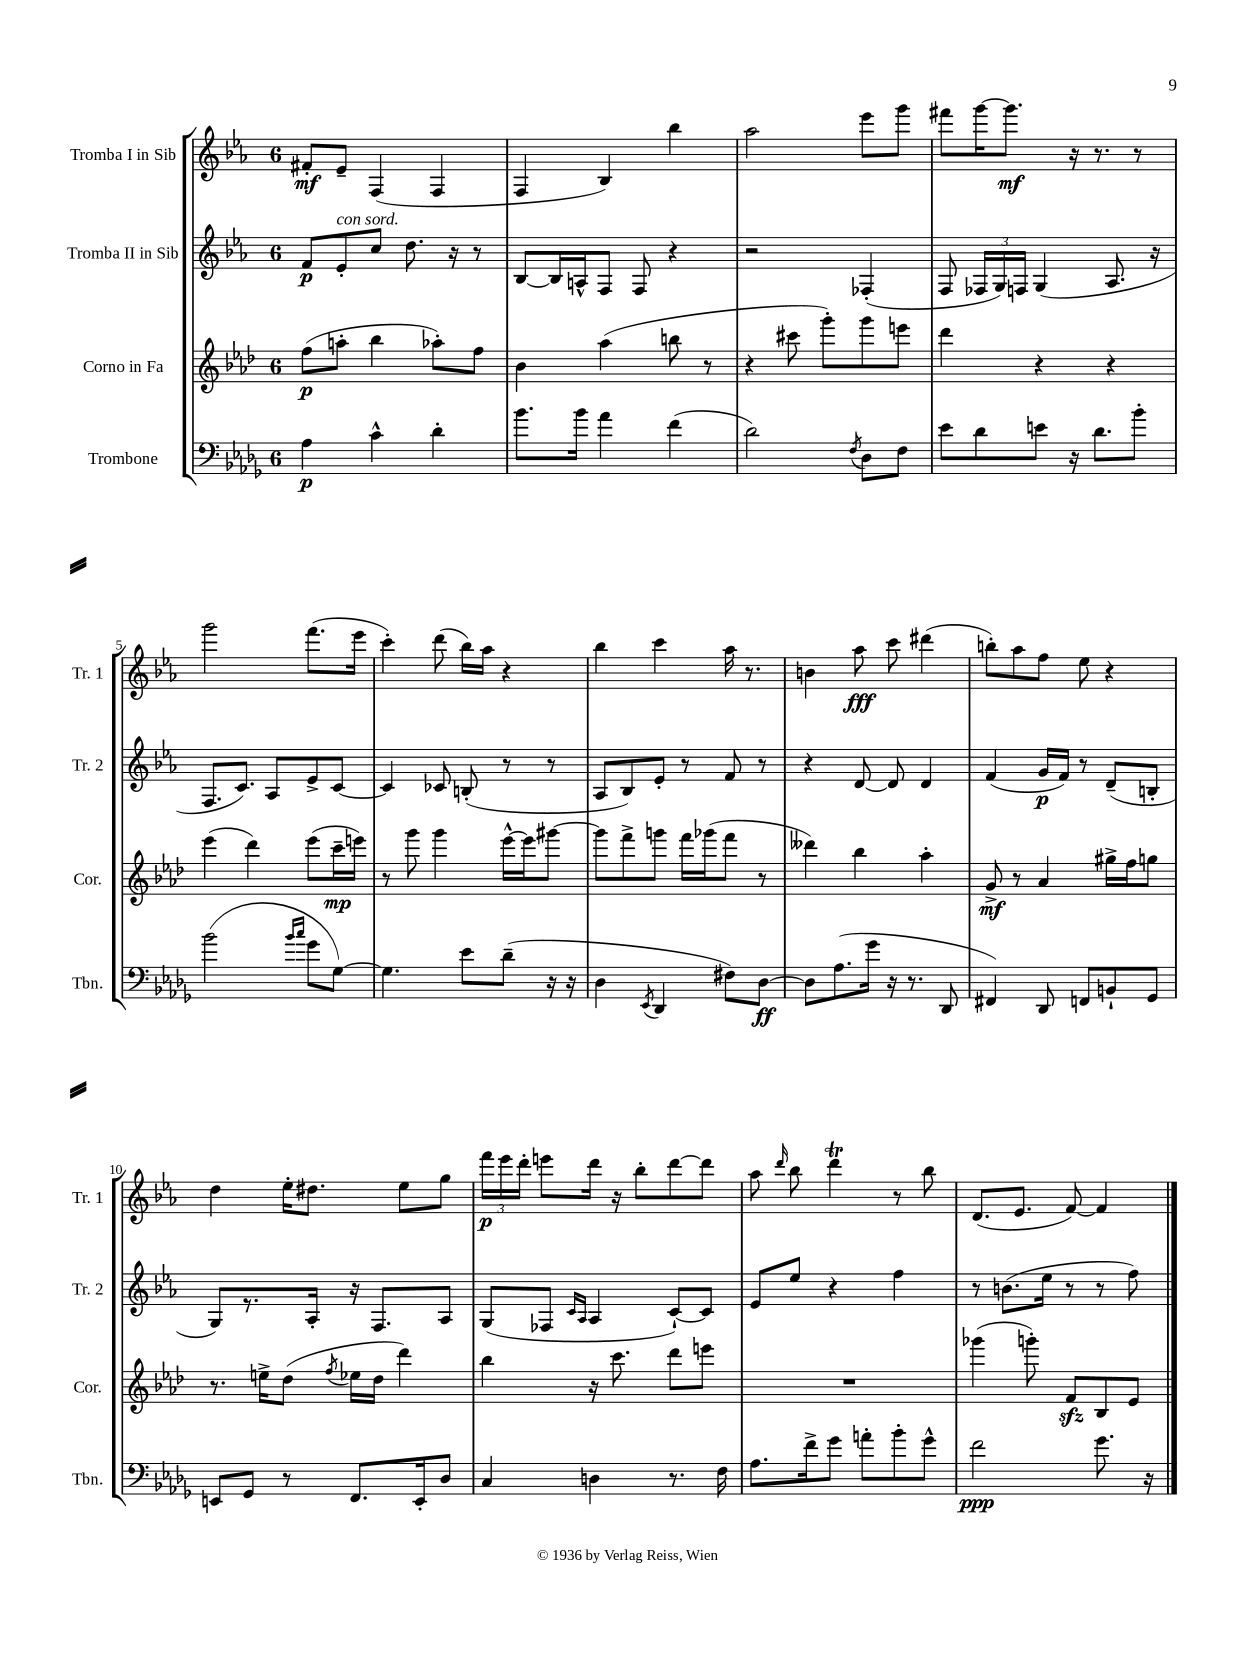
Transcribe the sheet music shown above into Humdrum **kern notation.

**kern	**dynam	**kern	**dynam	**kern	**dynam	**kern	**dynam
*part4	*part4	*part3	*part3	*part2	*part2	*part1	*part1
*staff4	*staff4	*staff3	*staff3	*staff2	*staff2	*staff1	*staff1
*I"Trombone	*	*I"Corno in Fa	*	*I"Tromba II in Sib	*	*I"Tromba I in Sib	*
*I'Tbn.	*	*I'Cor.	*	*I'Tr. 2	*	*I'Tr. 1	*
*clefF4	*	*clefG2	*	*clefG2	*	*clefG2	*
*k[b-e-a-d-g-]	*	*k[b-e-a-d-]	*	*k[b-e-a-]	*	*k[b-e-a-]	*
*M6/8	*	*M6/8	*	*M6/8	*	*M6/8	*
=1	=1	=1	=1	=1	=1	=1	=1
4A-\	p	(8ff\L	p	8f/L	p	8f#X'/L	mf
!	!	!	!	!LO:TX:a:i:t=con sord.	!	!	!
.	.	8aan'\J	.	8e-'/	.	8e-~/J	.
4c^^\	.	4bb-\	.	8cc/J	.	(4F/	.
.	.	.	.	8.dd\	.	.	.
4d-'\	.	8aa-X'\L)	.	.	.	4F/	.
.	.	.	.	16r	.	.	.
.	.	8ff\J	.	8r	.	.	.
=2	=2	=2	=2	=2	=2	=2	=2
8.b-\L	.	4b-\	.	[8B-/L	.	4F/	.
.	.	.	.	16B-/L]	.	.	.
16b-\Jk	.	.	.	16An^^/J	.	.	.
4a-\	.	(4aa-\	.	8F/J	.	4B-/)	.
.	.	.	.	8F/	.	.	.
(4f\	.	8bbn\	.	4r	.	4bb-\	.
.	.	8r	.	.	.	.	.
=3	=3	=3	=3	=3	=3	=3	=3
2d-\)	.	4r	.	2r	.	2aa-\	.
.	.	8ccc#X\	.	.	.	.	.
.	.	8ggg'\L)	.	.	.	.	.
8qF/	.	.	.	.	.	.	.
8D-\L	.	8ggg\	.	(4F-X'/	.	8eee-\L	.
8F\J	.	8eeen\J	.	.	.	8ggg\J	.
=4	=4	=4	=4	=4	=4	=4	=4
8e-\L	.	4ddd-\	.	8F/	.	8fff#X\L	.
8d-\	.	.	.	24F-X/LL	.	[16ggg\K	.
.	.	.	.	24G/)	.	.	.
.	.	.	.	.	.	8.ggg\J]	mf
.	.	.	.	24Fn/JJ	.	.	.
8en\J	.	4r	.	(4G/	.	.	.
16r	.	.	.	.	.	16r	.
8.d-\L	.	.	.	.	.	8.r	.
.	.	4r	.	8.A-/	.	.	.
8b-'\J	.	.	.	.	.	8r	.
.	.	.	.	16r	.	.	.
!!LO:LB:g=z
=5	=5	=5	=5	=5	=5	=5	=5
(2b-\	.	(4eee-\	.	8.F/L	.	2ggg\	.
.	.	.	.	8.c/J)	.	.	.
.	.	4ddd-\)	.	.	.	.	.
.	.	.	.	8A-/L	.	.	.
16qqb-/LL	.	.	.	.	.	.	.
16qqcc/JJ	.	.	.	.	.	.	.
8g-\L	.	(8eee-\L	.	8e-^/	.	(8.fff\L	.
[8G-\J)	.	16ccc~\L	mp	[8c/J	.	.	.
.	.	16eeen\JJ)	.	.	.	16eee-\Jk	.
=6	=6	=6	=6	=6	=6	=6	=6
4.G-\]	.	8r	.	4c/]	.	4ccc'\)	.
.	.	8ggg\	.	.	.	.	.
.	.	4ggg\	.	8c-X/	.	(8ddd\	.
8e-\L	.	.	.	(8Bn'/	.	16bb-\LL)	.
.	.	.	.	.	.	16aa-\JJ	.
(8d-~\J	.	[16eee-^^\LL	.	8r	.	4r	.
.	.	16eee-\J]	.	.	.	.	.
16r	.	[8ggg#X\J	.	8r	.	.	.
16r	.	.	.	.	.	.	.
=7	=7	=7	=7	=7	=7	=7	=7
4D-\	.	8ggg#\L]	.	8A-/L	.	4bb-\	.
.	.	8fff^\	.	8B-/)	.	.	.
8qEE-/	.	.	.	.	.	.	.
4DD-/	.	8gggn\J	.	8e-'/J	.	4ccc\	.
.	.	16fff\LL	.	8r	.	.	.
.	.	(16ggg-X\J	.	.	.	.	.
8F#X\L)	.	8fff\J	.	8f/	.	16aa-\	.
.	.	.	.	.	.	8.r	.
[8D-\J	ff	8r	.	8r	.	.	.
=8	=8	=8	=8	=8	=8	=8	=8
8D-\L]	.	4ddd--X\)	.	4r	.	4bn\	.
(8.A-\	.	.	.	.	.	.	.
.	.	4bb-\	.	[8d/	.	8aa-\	fff
16g-\Jk	.	.	.	.	.	.	.
16r	.	.	.	8d/]	.	8ccc\	.
8.r	.	.	.	.	.	.	.
.	.	4aa-'\	.	4d/	.	(4ddd#X\	.
8DD-/	.	.	.	.	.	.	.
=9	=9	=9	=9	=9	=9	=9	=9
4FF#X/)	.	8g^/	mf	(4f/	.	8bbn'\L)	.
.	.	8r	.	.	.	8aa-\	.
8DD-/	.	4a-/	.	16g/LL	p	8ff\J	.
.	.	.	.	16f/JJ)	.	.	.
8FFn/L	.	.	.	8r	.	8ee-\	.
8BBn`/	.	16gg#X^\LL	.	(8d~/L	.	4r	.
.	.	16ff\J	.	.	.	.	.
8GG-/J	.	8ggn\J	.	8Bn'/J	.	.	.
!!LO:LB:g=z
=10	=10	=10	=10	=10	=10	=10	=10
8EEn/L	.	8.r	.	8G/L)	.	4dd\	.
8GG-/J	.	.	.	8.r	.	.	.
.	.	16een^\KL	.	.	.	.	.
8r	.	(8dd-\J	.	.	.	16ee-'\KL	.
.	.	.	.	16A-'/Jk	.	8.dd#X\J	.
.	.	8qff/	.	.	.	.	.
8.FF/L	.	16ee-X\LL	.	16r	.	.	.
.	.	16dd-\JJ	.	8.F/L	.	.	.
.	.	4ddd-\)	.	.	.	8ee-\L	.
16EE'/k	.	.	.	.	.	.	.
8D-/J	.	.	.	8A-/J	.	8gg\J	.
=11	=11	=11	=11	=11	=11	=11	=11
4C/	.	4bb-\	.	(8G/L	.	24fff\LL	p
.	.	.	.	.	.	24eee-\	.
.	.	.	.	.	.	24ddd'\JJ	.
.	.	.	.	8F-X/J	.	8eeen\L	.
.	.	.	.	16qqc/LL	.	.	.
.	.	.	.	16qqA-/JJ	.	.	.
4Dn\	.	16r	.	4A-/	.	16ddd\Jk	.
.	.	8.ccc\	.	.	.	16r	.
.	.	.	.	.	.	8bb-'\L	.
8.r	.	8ddd-\L	.	[8c`/L)	.	[8ddd\	.
.	.	8eeen\J	.	8c/J]	.	8ddd\J]	.
16F\	.	.	.	.	.	.	.
=12	=12	=12	=12	=12	=12	=12	=12
8.A-\L	.	2.r	.	8e-/L	.	8aa-\	.
.	.	.	.	.	.	16qqddd/	.
.	.	.	.	8ee-/J	.	8bb-\	.
16f^\k	.	.	.	.	.	.	.
8g-\J	.	.	.	4r	.	4dddt\	.
8an'\L	.	.	.	.	.	.	.
8b-'\	.	.	.	4ff\	.	8r	.
8g-^^\J	.	.	.	.	.	8bb-\	.
=13	=13	=13	=13	=13	=13	=13	=13
2f\	ppp	(4ggg-X\	.	8r	.	(8.d/L	.
.	.	.	.	(8.bn\L	.	.	.
.	.	.	.	.	.	8.e-/J	.
.	.	8gggn'\)	.	.	.	.	.
.	.	.	.	16ee-\Jk	.	.	.
.	.	8fzz/L	.	8r	.	[8f/)	.
8.g-\	.	8B-/	.	8r	.	4f/]	.
.	.	8e-/J	.	8ff\)	.	.	.
16r	.	.	.	.	.	.	.
==	==	==	==	==	==	==	==
*-	*-	*-	*-	*-	*-	*-	*-
